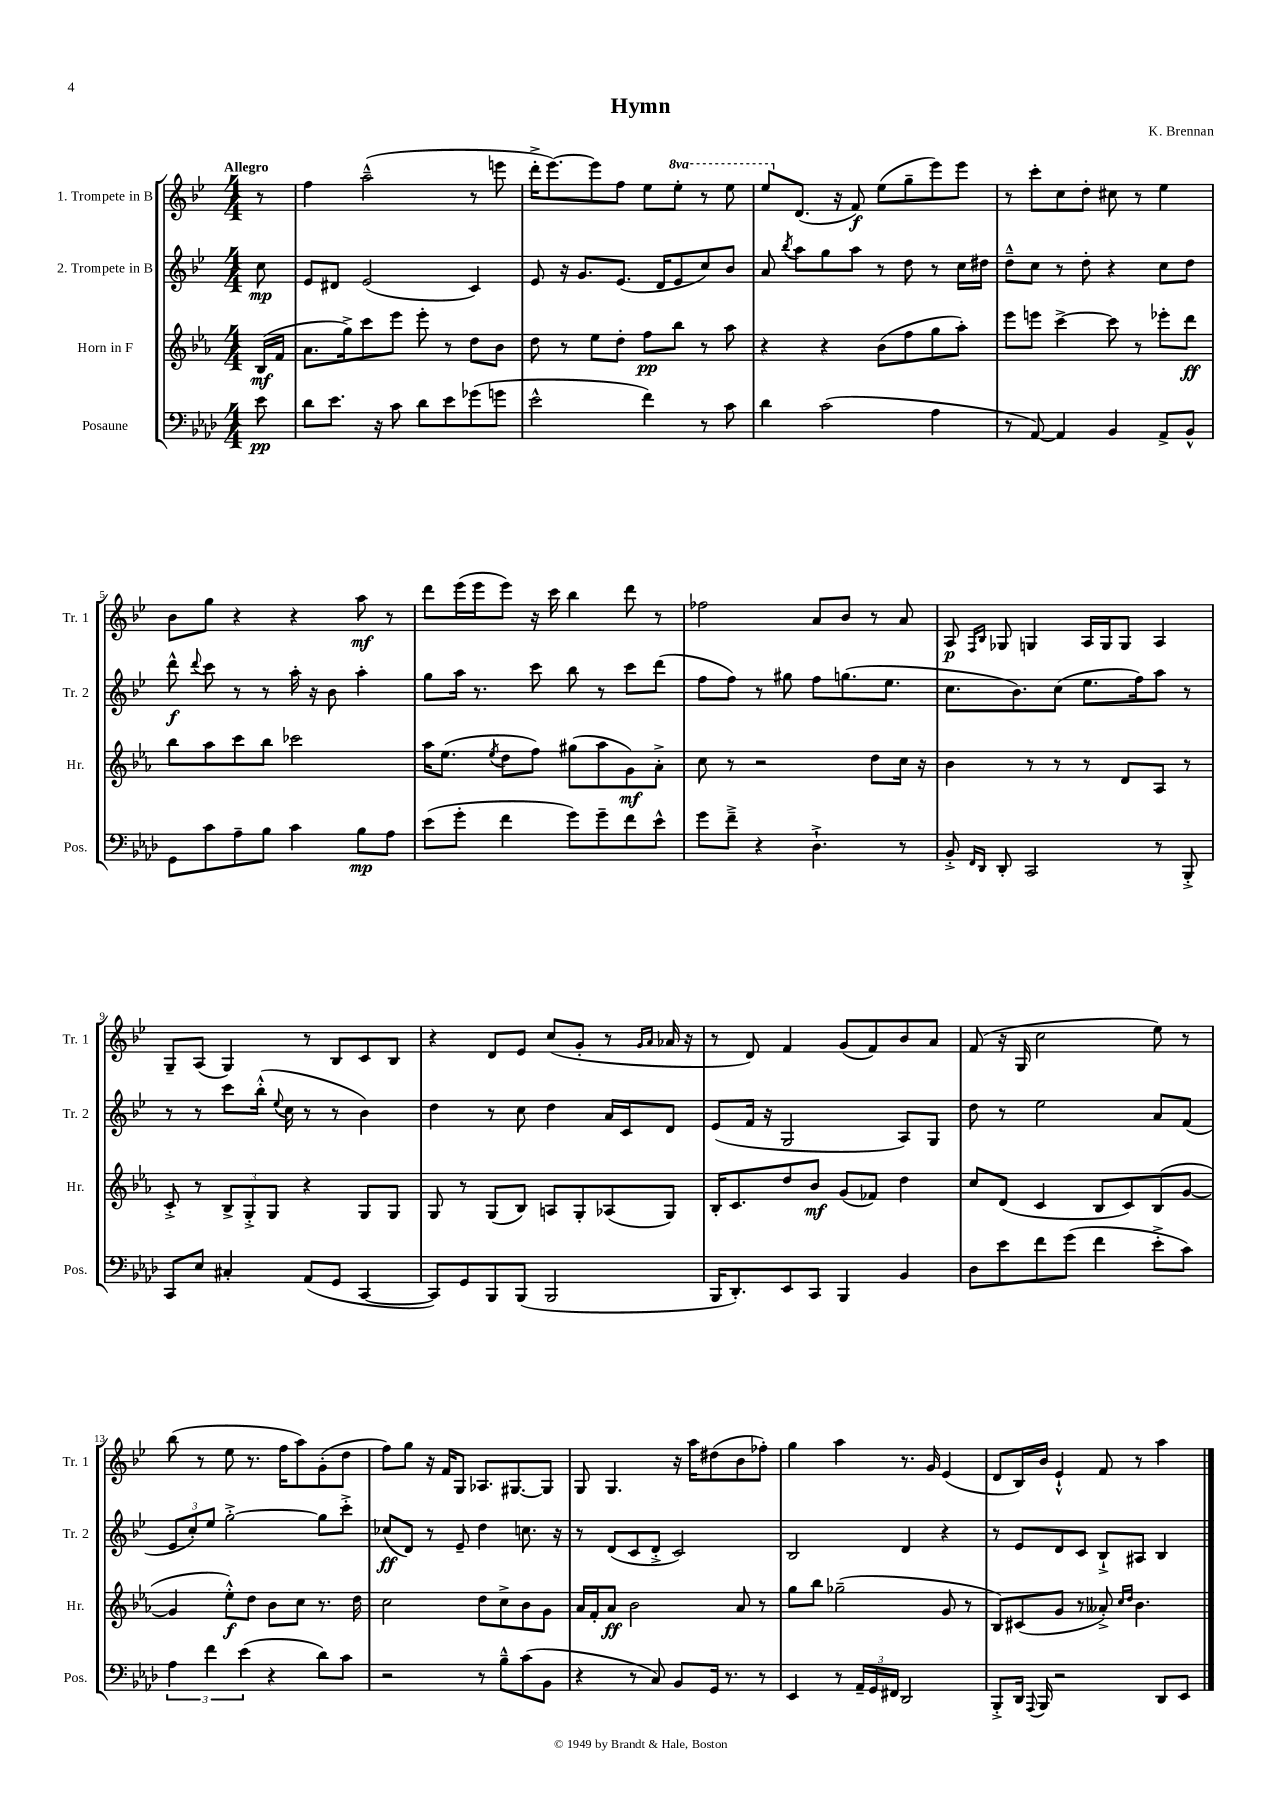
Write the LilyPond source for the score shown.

\header { title = "Hymn" composer = "K. Brennan" }
<<
\new StaffGroup <<
\new Staff = "s0" \with { instrumentName = "1. Trompete in B" shortInstrumentName = "Tr. 1" } {
    \clef treble \key bes \major \numericTimeSignature \time 4/4 \set Staff.ottavationMarkups = #ottavation-simple-ordinals \partial 8 \tempo "Allegro"
    \autoBeamOff r8 |
    f''4 a''2---^( r8 e'''8 |
    d'''16[-.-> ees'''8.~) ees'''8 f''8] ees''8[ \ottava #1 ees'''8]-. r8 ees'''8 |
    ees'''8[ \ottava #0 d'8.]( r16 f'8\f) ees''8[( g''8-- ees'''8) ees'''8] |
    r8 c'''8[-. c''8 d''8]-. cis''8 r8 ees''4 |
    bes'8[ g''8] r4 r4 a''8\mf r8 |
    d'''8[ ees'''16( ees'''16 ees'''8]) r16 c'''16 bes''4 d'''8 r8 |
    fes''2 a'8[ bes'8] r8 a'8 |
    a8\p \grace { f16[ bes16] } ges8 g4 a16[ g16 g8] a4 |
    g8[-- a8]( g4) r8 bes8[ c'8 bes8] |
    r4 d'8[ ees'8] c''8[( g'8]-. r8 \grace { g'16[ a'16] } aes'16 r16 |
    r8 d'8) f'4 g'8[( f'8) bes'8 a'8] |
    f'8( r16 g16 c''2 ees''8) r8 |
    bes''8( r8 ees''8 r8. f''16[ a''8) g'8-.( d''8] |
    f''8[) g''8] r16 f'16[ g8] aes8.[ gis8.~ gis8] |
    g8 g4. r16 a''16[ dis''8( bes'8 fes''8]-.) |
    g''4 a''4 r8. g'16 ees'4( |
    d'8[ bes16) bes'16] ees'4-!-^ f'8 r8 a''4 \bar "|." |
}
\new Staff = "s1" \with { instrumentName = "2. Trompete in B" shortInstrumentName = "Tr. 2" } {
    \clef treble \key bes \major \numericTimeSignature \time 4/4 \partial 8
    \autoBeamOff c''8\mp |
    ees'8[ dis'8] ees'2( c'4) |
    ees'8 r16 g'8.[ ees'8.]( d'16[ ees'8 c''8) bes'8] |
    a'8 \acciaccatura { bes''8 } a''8[ g''8 a''8] r8 d''8 r8 c''16[ dis''16] |
    d''8[---^ c''8] r8 d''8-. r4 c''8[ d''8] |
    d'''8-^\f \appoggiatura { d'''8 } c'''8 r8 r8 a''16-. r16 bes'8 a''4-. |
    g''8[ a''16] r8. c'''8 bes''8 r8 c'''8[ d'''8]( |
    f''8[ f''8]) r8 gis''8 f''8[ g''8.( ees''8.] |
    c''8.[ bes'8.) c''8]( ees''8.[ f''16) a''8] r8 |
    r8 r8 c'''8[ bes''16]-.-^( \appoggiatura { ees''8 } c''16 r8 r8 bes'4) |
    d''4 r8 c''8 d''4 a'16[ c'16 d'8] |
    ees'8[( f'16] r16 g2 a8[) g8] |
    d''8 r8 ees''2 a'8[ f'8]( |
    \tuplet 3/2 { ees'8[ c''8-.) ees''8] } g''2~-.-> g''8[ c'''8]-.-> |
    ces''8[\ff( d'8]) r8 ees'8-- d''4 c''8. r16 |
    r8 d'8[( c'8 d'8]-.-> c'2) |
    bes2 d'4 r4 |
    r8 ees'8[ d'8 c'8] bes8[-!-> ais8] bes4 \bar "|." |
}
\new Staff = "s2" \with { instrumentName = "Horn in F" shortInstrumentName = "Hr." } {
    \clef treble \key ees \major \numericTimeSignature \time 4/4 \partial 8
    \autoBeamOff bes16[\mf( f'16] |
    aes'8.[ g''16->) c'''8 ees'''8] ees'''8-. r8 d''8[ bes'8] |
    d''8 r8 ees''8[ d''8]-. f''8[\pp bes''8] r8 aes''8 |
    r4 r4 bes'8[( f''8 g''8 aes''8]-.) |
    ees'''8[ e'''8] c'''4~-> c'''8 r8 ees'''8[-. d'''8]\ff |
    bes''8[ aes''8 c'''8 bes''8] ces'''2 |
    aes''16[ ees''8.]( \acciaccatura { ees''8 } d''8[ f''8]) gis''8[( aes''8 g'8\mf) aes'8]-.-> |
    c''8 r8 r2 d''8[ c''16] r16 |
    bes'4 r8 r8 r8 d'8[ aes8] r8 |
    c'8-.-> r8 \tuplet 3/2 { bes8[-> g8-.-> g8] } r4 g8[ g8] |
    g8 r8 g8[( bes8]) a8[ g8-. aes8( g8]) |
    bes16[-. c'8. d''8 bes'8]\mf g'8[( fes'8]) d''4 |
    c''8[ d'8]( c'4 bes8[ c'8) bes8( g'8]~ |
    g'4 ees''8[-.-^\f) d''8] bes'8[ c''8] r8. d''16 |
    c''2 d''8[ c''8-> bes'8 g'8] |
    aes'16[ f'16-. aes'8]\ff bes'2 aes'8 r8 |
    g''8[ bes''8] ges''2--( g'8 r8 |
    bes8[) cis'8( g'8] r8 aeses'8-.->) \grace { c''16[ d''16] } bes'4. \bar "|." |
}
\new Staff = "s3" \with { instrumentName = "Posaune" shortInstrumentName = "Pos." } {
    \clef bass \key aes \major \numericTimeSignature \time 4/4 \partial 8
    \autoBeamOff ees'8\pp |
    des'8[ ees'8.] r16 c'8 des'8[ ees'8 ges'8( g'8] |
    ees'2-^ f'4) r8 c'8 |
    des'4 c'2( aes4 |
    r8 aes,8~) aes,4 bes,4 aes,8[-> bes,8]-^ |
    g,8[ c'8 aes8-- bes8] c'4 bes8[\mp aes8] |
    ees'8[( g'8]-. f'4 g'8[) g'8-- f'8 ees'8]-^ |
    g'8[ f'8]---> r4 des4.-!-> r8 |
    bes,8-.-> \grace { f,16[ des,16] } des,8-. c,2 r8 bes,,8-.-> |
    c,8[ ees8] cis4-. aes,8[( g,8] c,4~ |
    c,8[) g,8 bes,,8 bes,,8]( bes,,2 |
    bes,,16[ des,8.-.) ees,8 c,8] bes,,4 bes,4 |
    des8[ ees'8 f'8 g'8]( f'4 ees'8[-.-> c'8]) |
    \tuplet 3/2 { aes4 f'4 ees'4( } r4 des'8[) c'8] |
    r2 r8 bes8[---^ c'8( bes,8] |
    r4 r8 c8) bes,8[ g,16] r8. r8 |
    ees,4 r8 \tuplet 3/2 { aes,16[-- g,16 fis,16] } des,2 |
    bes,,8[-.-> des,16] \appoggiatura { aes,,8 } bes,,16 r2 des,8[ ees,8] \bar "|." |
}
>>
>>
